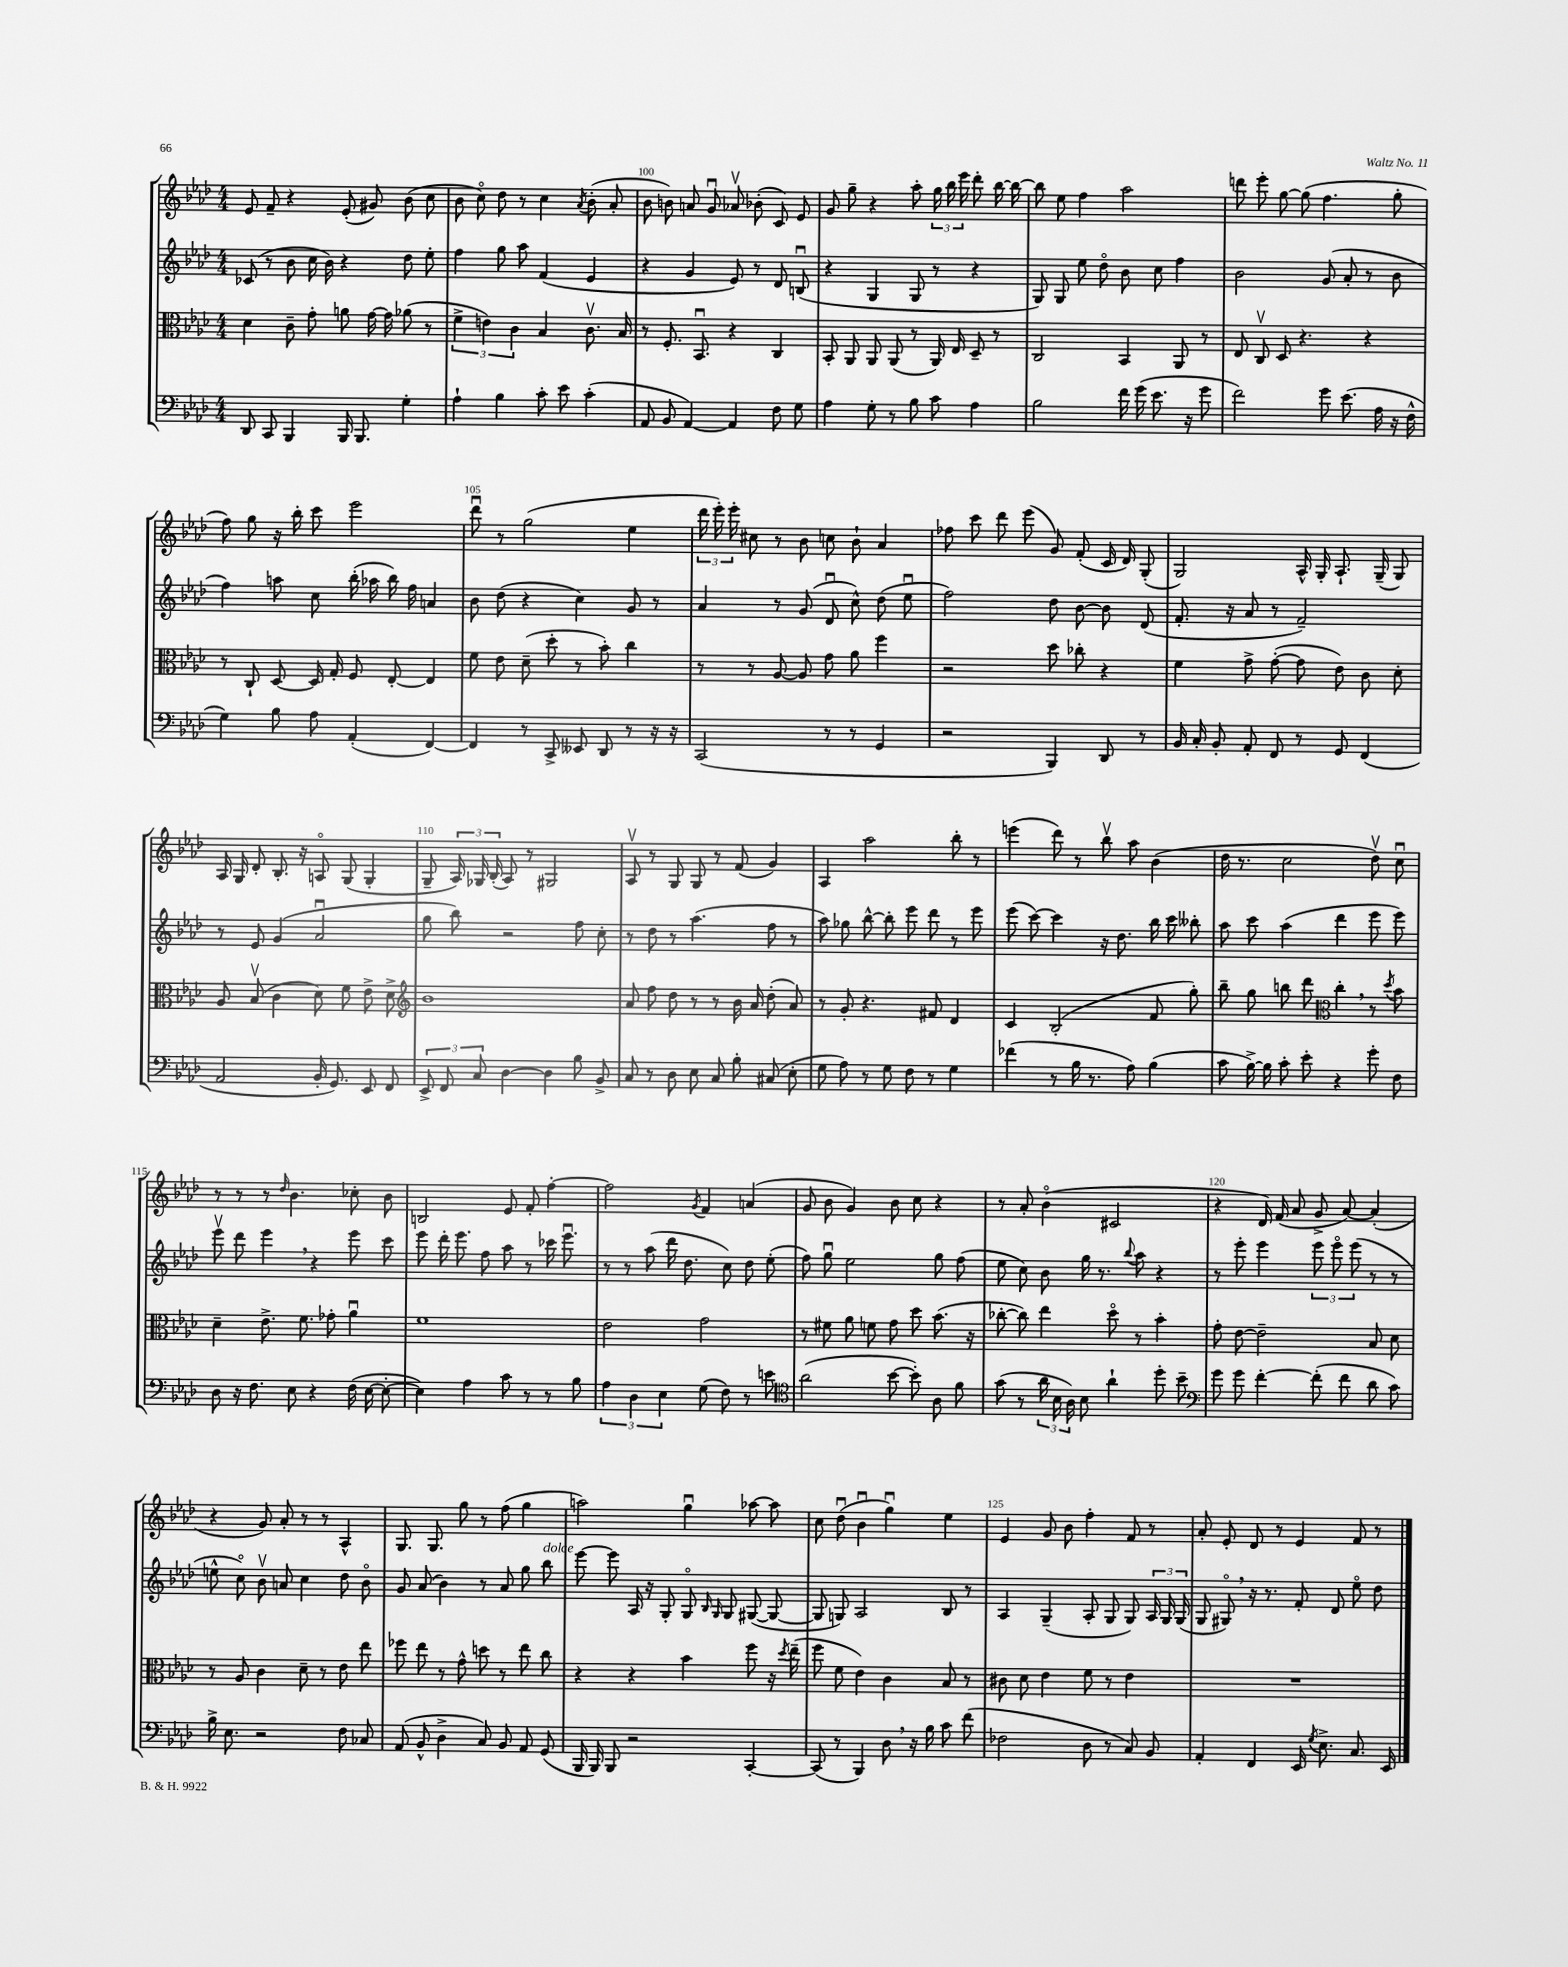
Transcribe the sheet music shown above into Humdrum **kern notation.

**kern	**kern	**kern	**kern
*staff4	*staff3	*staff2	*staff1
*clefF4	*clefC3	*clefG2	*clefG2
*k[b-e-a-d-]	*k[b-e-a-d-]	*k[b-e-a-d-]	*k[b-e-a-d-]
*M4/4	*M4/4	*M4/4	*M4/4
8DD-/	4d-\	(8c-/	8e-/
8CC/	.	8r	8f~/
4BBB-/	8c~\	8b-\	4r
.	8g'\	16cc\	.
.	.	16b-\)	.
16BBB-/	8a\	4r	(8e-'/
8.BBB-/	.	.	.
.	[16g\	.	8g#/)
.	16g\]	.	.
4G'\	(8a-\	8dd-\	(8b-\
.	8r	8ee-'\	8cc\
=	=	=	=
4A-`\	6f^\	4ff\	8b-\
.	.	.	8cco\)
.	6e\)	.	.
4B-\	.	8gg\	8dd-\
.	6c\	.	.
.	.	8aa-\	8r
8c'\	4B-/	(4f/	4cc\
8e-\	.	.	.
.	.	.	8qa-/
(4c'\	8.cv\	4e-/	(8b-'\
.	.	.	8a-'/
.	16B-/	.	.
=	=	=	=
8AA-/	8r	4r	8b-\
8BB-/	8.F'/	.	8b\)
[4AA-/)	.	4g/	8a/
.	8.BB-u/	.	.
.	.	.	8gu/
4AA-/]	4r	8e-/)	8a-v/
.	.	8r	(8b-'\
8F\	4C/	8d-/	8c/)
8G\	.	(8Bu/	8e-/
=	=	=	=
4A-\	8BB-'/	4r	8g/
.	8AA-/	.	8gg~\
8G'\	8AA-/	4G/	4r
8r	(8AA-/	.	.
8B-\	8r	8G/	8aa-'\
8c\	16AA-/)	8r	24gg\
.	.	.	24bb-\
.	16E-/	.	.
.	.	.	24eee-\
4A-\	8D-~/	4r	8ddd-'\
.	8r	.	[16bb-\
.	.	.	16bb-\_
=	=	=	=
2B-\	2C/	8G/)	8bb-\]
.	.	8G/	8ee-\
.	.	8ee-\	4ff\
.	.	8dd-o\	.
16f\	4BB-/	8b-\	2aa-\
(16g\	.	.	.
8.e-\	.	8cc\	.
.	8AA-/	4ff\	.
16r	.	.	.
8g\	8r	.	.
=	=	=	=
2f\)	8E-/	2b-\	8ddd\
.	8Cv/	.	8eee-'\
.	8D-/	.	[8gg\
.	4.r	.	(8gg\]
8g\	.	(8g/	4.ff\
(8.e-\	.	8a-'/	.
.	4r	8r	.
16A-\	.	.	.
16r	.	8b-\	8gg'\
16F^^\	.	.	.
=	=	=	=
4G\)	8r	4ff\)	8ff\)
.	8C`/	.	8gg\
8B-\	[8D-/	8aa\	16r
.	.	.	16bb-'\
8A-\	16D-/]	8cc\	8ccc\
.	16G'/	.	.
(4AA-'/	8F/	(16bb-'\	2eee-\
.	.	16aa-\	.
.	[8E-'/	16bb-\)	.
.	.	16ff\	.
[4FF/)	4E-/]	4a/	.
=	=	=	=
4FF/]	8f\	8b-\	8ddd-u\
.	8e-\	(8dd-\	8r
8r	(8d-~\	4r	(2gg\
8CC^/	8dd-'\	.	.
8EE--/	8r	4cc\)	.
8DD-/	8b-'\)	.	.
8r	4cc\	8g/	4ee-\
16r	.	8r	.
16r	.	.	.
=	=	=	=
(2CC/	8r	4a-/	24ddd-\
.	.	.	24eee-'\)
.	.	.	24eee-'\
.	8r	.	8cc#\
.	[8A-/	8r	8r
.	8A-/]	(8g/	8b-\
8r	8g\	8d-u/	8cc\
8r	8a-\	8cc^^\)	8b-`\
4GG/	4ff\	(8dd-\	4a-/
.	.	8ee-u\	.
=	=	=	=
2r	2r	2ff\)	8ff-\
.	.	.	8ccc\
.	.	.	8ddd-\
.	.	.	(8eee-\
4BBB-/)	8dd-\	8dd-\	8g/)
.	8cc-'\	[8b-\	(8f'/
8DD-/	4r	8b-\]	16c/
.	.	.	16d-/)
8r	.	(8d-/	(8G'/
=	=	=	=
16BB-/	4f\	8.f'/	2G/)
16C'/	.	.	.
8BB-'/	.	.	.
.	.	16r	.
8AA-'/	8g^\	8a-/	.
8FF/	([8g'\	8r	.
8r	8g\]	2f~/)	16A-^^/
.	.	.	16G'/
8GG/	8e-\)	.	8.A-`/
(4FF/	8c\	.	.
.	.	.	(16G~/
.	8d-'\	.	8G/)
=	=	=	=
2AA-/	8A-/	8r	16A-/
.	.	.	16G/
.	(8B-v/	8e-/	8d-'/
.	4c\	(4g/	8.B-'/
.	.	.	16r
16BB-'/	8d-\)	2a-u/	8Ao/
8.GG/)	.	.	.
.	8f\	.	(8G/
8EE-/	8e-^\	.	4G'/
8FF/	8d-^\	.	.
=	=	=	=
*	*clefG2	*	*
12EE-^/	1b-	8gg\	8G~/
12FF/	.	.	.
.	.	8bb-\)	24A-/)
12C/	.	.	24G-/
.	.	.	(24B-'/
[4D-\	.	2r	8A-/)
.	.	.	8r
4D-\]	.	.	2G#/
8B-\	.	8ff\	.
8BB-^/	.	8cc'\	.
=	=	=	=
8C/	8a-/	8r	8A-v/
8r	8ff\	8dd-\	8r
8D-\	8dd-\	8r	8G/
8E-\	8r	(4.aa-\	8G/
8C/	8r	.	8r
8B-'\	16b-\	.	(8f/
.	16a-/	.	.
(8C#/	(8dd-'\	8ff\	4g/)
8E-'\	8a-/)	8r	.
=	=	=	=
8G\	8r	8aa-\)	4A-/
8A-\)	8g'/	8gg-\	.
8r	4.r	[8bb-^^\	2aa-\
8G\	.	8bb-'\]	.
8F\	.	8eee-\	.
8r	8f#/	8ddd-\	.
4G\	4d-/	8r	8bb-'\
.	.	8eee-\	8r
=	=	=	=
(4f-\	4c/	(8eee-\	(4eee\
.	.	[8ccc\)	.
8r	(2B-'/	4ccc\]	8ddd-\)
16B-\	.	.	8r
8.r	.	.	.
.	.	16r	8bb-v\
.	.	8.dd-\	.
8A-\)	.	.	8aa-\
(4B-\	8f/	16bb-\	(4b-\
.	.	16ccc\	.
.	8gg'\)	8bb--'\	.
=	=	=	=
8c\	8bb-~\	8aa-\	16dd-\
.	.	.	8.r
[16B-^\)	8gg\	8ccc\	.
16B-\]	.	.	.
8c'\	8bb\	(4aa-\	2cc\
8e-'\	8ddd-\	.	.
*	*clefC3	*	*
4r	4cc'\	4ddd-\	.
8g'\	8r	8eee-\	8dd-v\)
.	8qdd-/	.	.
8F\	8b-\	8eee-\)	8ccu\
=	=	=	=
8D-\	4d-~\	8eee-v\	8r
16r	.	8ddd-\	8r
8.F\	.	.	.
.	8.e-^\	4eee-\	8r
.	.	.	16qqdd-/
8E-\	.	.	4.b-\
.	8.f\	.	.
4r	.	4r	.
.	8g-'\	.	.
(16F\	4a-u\	8eee-\	8cc-'\
[16E-\	.	.	.
8E-'\_	.	8ccc\	8b-\
=	=	=	=
4E-\])	1f	8eee-\	2B/
.	.	16ddd-'\	.
.	.	8.eee-\	.
4A-\	.	.	.
.	.	8ff\	.
8c\	.	8aa-\	8e-/
8r	.	8r	8f'/
8r	.	16ccc-\	[4ff'\
.	.	8.eee-u\	.
8B-\	.	.	.
=	=	=	=
6A-\	2e-\	8r	2ff\]
.	.	8r	.
6D-\	.	.	.
.	.	(8aa-\	.
6E-\	.	.	.
.	.	16ddd-\	.
.	.	8.dd-\	.
.	.	.	8qg/
(8G\	2g\	.	4f/
8F\)	.	8cc\)	.
8r	.	8dd-\	(4a/
8e\	.	(8ee-'\	.
=	=	=	=
*clefC4	*	*	*
(2a-\	8r	8ff\)	8g/
.	8f#\	8ggu\	8b-\
.	8a-\	2ee-\	4g/)
.	8f\	.	.
[8b-\	8g\	.	8b-\
8b-'\])	8dd-\	.	8cc\
8A-\	(8.b-\	8gg\	4r
8f\	.	(8ff\	.
.	16r	.	.
=	=	=	=
(8g\	[8cc-'\	8ee-\	8r
8r	8cc-\])	8cc\)	8a-'/
24a-\	4ee-\	8b-\	(4b-o\
24B-\	.	.	.
24A-\)	.	.	.
8B-\	.	16gg\	.
.	.	8.r	.
4a-`\	8dd-o\	.	2c#/
.	.	8qqbb-/	.
.	8r	8aa-\	.
8dd-'\	4b-'\	4r	.
8b-~\	.	.	.
=	=	=	=
*clefF4	*	*	*
8g\	8g'\	8r	4r
8g\	[8e-\	8eee-'\	.
[4f'\	2e-~\]	4eee-\	16d-/)
.	.	.	(16f/
.	.	.	8a-/
(8f'\]	.	12eee-\	8g^/
.	.	12eee-o\	.
8f\	.	.	[8a-/)
.	.	(12eee-\	.
8d-\	8B-/	8r	(4a-'/]
8c\)	8d-\	8r	.
=	=	=	=
16B-^\	8r	8ee^^\	4r
8.E-\	.	.	.
.	8A-/	8cco\)	.
2r	4c\	8b-v\	8g/)
.	.	8a/	8a-'/
.	8d-~\	4cc\	8r
.	8r	.	8r
8F\	8e-\	8dd-\	4A-^^/
8C-/	8ee-\	8b-o\	.
=	=	=	=
(8AA-/	8ff-\	8g/	8.G/
8BB-^^/	8ee-\	(8a-/	.
.	.	.	8.G/
4D-^\	8r	4b-\)	.
.	8g^^\	.	8gg\
8C/)	8dd\	8r	8r
8BB-/	8r	8a-/	(8ff\
8AA-/	8ee-\	8gg\	4gg\
(8GG/	8cc\	8bb-\	.
=	=	=	=
16BBB-/	4r	[8eee-\	2aa\)
16BBB-/)	.	.	.
8BBB-/	.	8eee-\]	.
2r	4r	16A-/	.
.	.	16r	.
.	.	8G'/	.
.	4b-\	8Go/	4ggu\
.	.	16qqB-/	.
.	.	16qqG/	.
.	.	8G/	.
[4CC'/	8ff\	([8G#/	[8aa-\
.	16r	8G#/_	8aa-\]
.	8qdd-/	.	.
.	(16ee-~\	.	.
=	=	=	=
(8CC/]	8ff\	8G#/]	8cc\
8r	8f\	8G/)	(8dd-u\
4BBB-/)	4e-\)	2A-/	4b-u\
8D-\	4c\	.	4ggu\)
16r	.	.	.
16B-\	.	.	.
8c\	8B-/	8B-/	4ee-\
(8f\	8r	8r	.
=	=	=	=
2F-\	8c#\	4A-/	4e-/
.	8d-\	.	.
.	4e-\	(4G~/	8g/
.	.	.	8b-\
8D-\	8f\	8A-'/	4ff'\
8r	8r	8G/	.
8C/)	4e-\	8G/)	8f/
8BB-/	.	24A-/	8r
.	.	24G/	.
.	.	(24G/	.
=	=	=	=
4AA-'/	1r	8G/	8a-'/
.	.	8G#o/)	8e-'/
4FF/	.	16r	8d-/
.	.	8.r	.
.	.	.	8r
16EE-/	.	8f'/	4e-/
8qG/	.	.	.
8.E-^\	.	.	.
.	.	8d-/	.
8.C/	.	8ee-o\	8f/
.	.	8dd-\	8r
16EE-/	.	.	.
==	==	==	==
*-	*-	*-	*-
